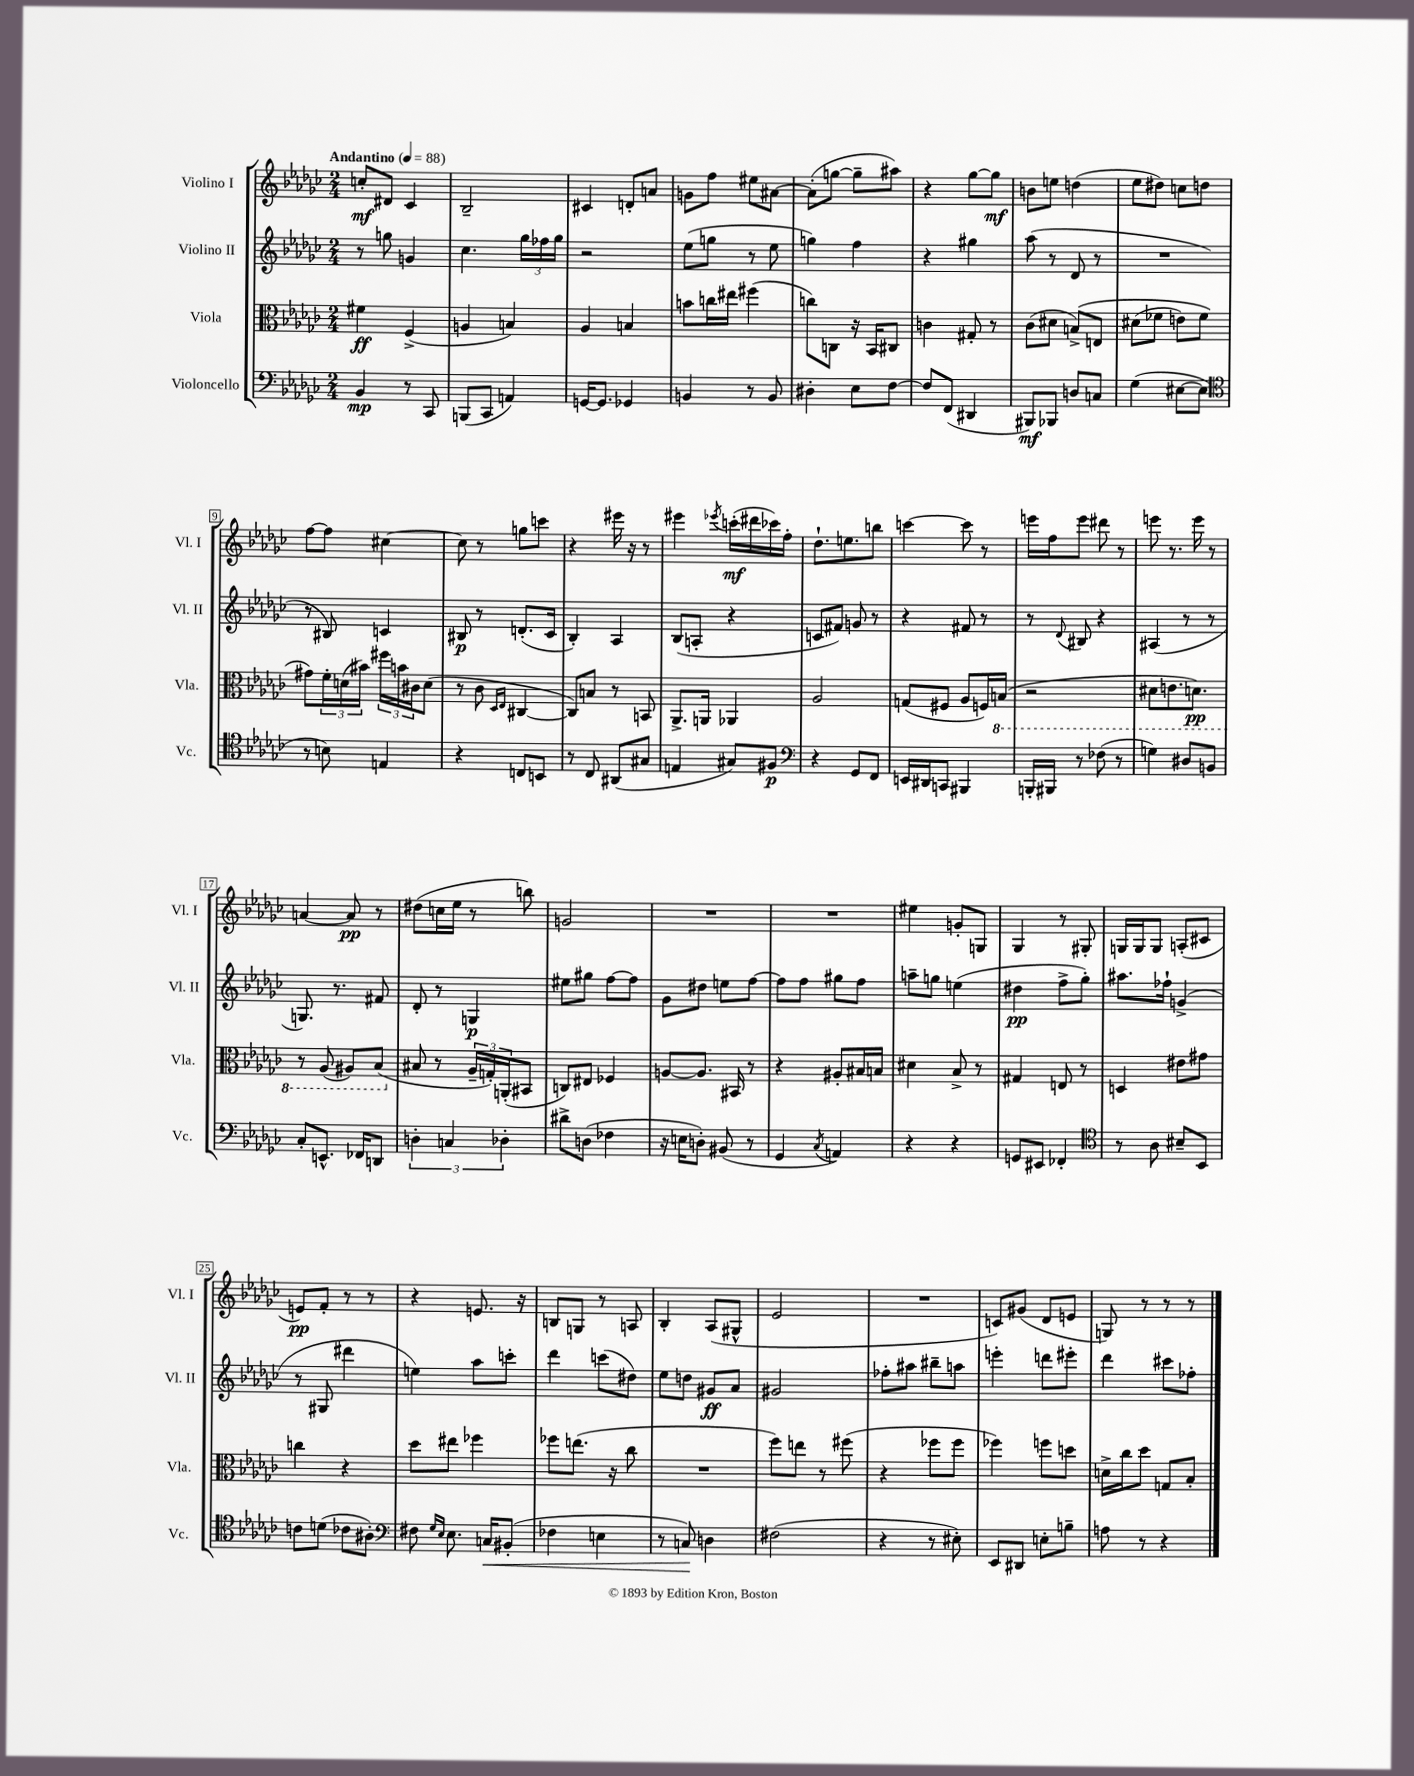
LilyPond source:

<<
\new StaffGroup <<
\new Staff = "s0" \with { instrumentName = "Violino I" shortInstrumentName = "Vl. I" } {
    \clef treble \key ges \major \numericTimeSignature \time 2/4 \tempo "Andantino" 4 = 88
    c''8-.\mf dis'8 ces'4 |
    bes2-- |
    cis'4 d'8-. a'8 |
    g'8 f''8 eis''8 ais'8~ |
    ais'8-.( g''8~ g''8-- ais''8) |
    r4 ges''8~ ges''8\mf |
    b'8 e''8 d''4( |
    ees''8 dis''8) c''8 d''8 |
    f''8~ f''8 cis''4~ |
    cis''8 r8 g''8 c'''8 |
    r4 eis'''16 r16 r8 |
    eis'''4 \acciaccatura { ees'''8 } c'''16-.\mf( dis'''16 ces'''16) f''16-. |
    des''8.-! e''8. b''8 |
    c'''4~ c'''8 r8 |
    e'''16 f''16 e'''8 dis'''8 r8 |
    e'''8 r8. e'''16 r8 |
    a'4~ a'8\pp r8 |
    dis''8( c''16 ees''16 r8 b''8) |
    g'2 |
    R2 |
    R2 |
    eis''4 g'8-. g8 |
    ges4 r8 gis8-. |
    g16 g16 g8 a8-.( cis'8 |
    e'8\pp) f'8-. r8 r8 |
    r4 e'8. r16 |
    b8 g8 r8 a8 |
    bes4-. aes8( gis8-^ |
    ees'2 |
    R2 |
    c'8) gis'8( des'8 e'8 |
    g8) r8 r8 r8 \bar "|." |
}
\new Staff = "s1" \with { instrumentName = "Violino II" shortInstrumentName = "Vl. II" } {
    \clef treble \key ges \major \numericTimeSignature \time 2/4
    r8 g''8 g'4 |
    ces''4. \tuplet 3/2 { ges''16 fes''16 ges''16 } |
    r2 |
    ees''8( g''8 r8 ees''8 |
    g''4) f''4 |
    r4 gis''4 |
    aes''8( r8 des'8 r8 |
    R2 |
    r8 bis8) c'4 |
    bis8\p r8 d'8.-.( ces'16 |
    bes4-.) aes4 |
    bes8( a8-. r4 |
    c'8 fis'8) g'8 r8 |
    r4 fis'8 r8 |
    r8 \appoggiatura { des'8 } bis8 r4 |
    ais4( r8 r8 |
    g8.) r8. fis'8 |
    des'8-. r8 g4\p |
    eis''8 gis''8 f''8~ f''8 |
    ges'8 dis''8 e''8 f''8~ |
    f''8 f''8 gis''8 f''8 |
    a''8-- g''8 e''4( |
    dis''4\pp f''8-> ges''8-.) |
    ais''8. fes''16-! g'4->( |
    r8 gis8 dis'''4 |
    e''4) aes''8 c'''8-. |
    des'''4 c'''8( dis''8) |
    ees''8 d''8 gis'8\ff aes'8 |
    gis'2 |
    fes''8-. ais''8 bis''8-- a''8 |
    e'''4-. d'''8 eis'''8-. |
    des'''4 cis'''8 fes''8-. \bar "|." |
}
\new Staff = "s2" \with { instrumentName = "Viola" shortInstrumentName = "Vla." } {
    \clef alto \key ges \major \numericTimeSignature \time 2/4
    fis'4\ff f4->( |
    a4 b4) |
    aes4 b4 |
    b'8 c''16 eis''16 fis''4( |
    c''8) c8 r16 bes,16 cis8 |
    c'4 gis8-. r8 |
    ces'8( dis'8 b8->)\( e8 |
    dis'8( fes'8 e'8) fes'8 |
    gis'8\) \tuplet 3/2 { f'16-. d'16( bis'16) } \tuplet 3/2 { fis''16 b'16 cis'16 } d'8( |
    r8 ces'8 \grace { des16 ees16 } cis4~ |
    cis8) b8 r8 b,8 |
    aes,8.-> a,16 aes,4 |
    aes2 |
    g8( fis8 aes8 f16) \ottava #-1 b,16( |
    r2 |
    dis8 e8. d8.\pp) |
    r8 aes,8( ais,8) bes,8( \ottava #0 |
    bis8 r8 \tuplet 3/2 { aes16-- g16-.) a,16-.( } bis,8 |
    c8) eis8 fes4 |
    a8~ a8. bis,16 r8 |
    r4 ais8-. bis16 b16 |
    dis'4 bes8-> r8 |
    gis4 e8 r8 |
    d4 eis'8 gis'8 |
    c''4 r4 |
    des''8 eis''8 fes''4 |
    fes''8 e''8.( r16 ces''8 |
    R2 |
    f''8) e''8 r8 fis''8( |
    r4 fes''8 fes''8 |
    fes''4) f''8 d''8 |
    d'16-> ces''16 des''8 g8 bes8-. \bar "|." |
}
\new Staff = "s3" \with { instrumentName = "Violoncello" shortInstrumentName = "Vc." } {
    \clef bass \key ges \major \numericTimeSignature \time 2/4
    bes,4\mp r8 ces,8 |
    b,,8( ces,8 a,4) |
    g,16~ g,8. ges,4 |
    b,4 r8 b,8 |
    dis4-. ees8 f8~ |
    f8 f,8( dis,4 |
    bis,,8\mf) bes,,8 d8 c8 |
    ges4( eis8~ eis8 |
    \clef tenor r8 b8) e4 |
    r4 c8 b,8 |
    r8 ces8 ais,8( gis8 |
    e4 gis8) fis8\p |
    \clef bass r4 ges,8 f,8 |
    e,16 dis,16 c,8 bis,,4 |
    b,,16-. bis,,16 r8 fes8( r8 |
    g4) dis8 b,8 |
    ces8-. e,8.-^ fes,16 d,8 |
    \tuplet 3/2 { d4-. c4 des4-. } |
    dis'8-> d8( fes4 |
    r16 e16 d8-.) bis,8( r8 |
    ges,4 \acciaccatura { ces8 } a,4) |
    r4 r4 |
    g,8 eis,8 fes,4-. |
    \clef tenor r8 aes8 bis8-- bes,8 |
    c'8 d'8( ces'8 ais8-.) |
    \clef bass fis8 \grace { ges16 ees16 } ees8. c16\< bis,8-.( |
    fes4 e4 |
    r8 c8\!) d4 |
    fis2( |
    r4 r8 eis8-.) |
    ees,8 dis,8 e8-. b8-- |
    a8 r8 r4 \bar "|." |
}
>>
>>
\layout { \context { \Score \override BarNumber.stencil = #(make-stencil-boxer 0.1 0.3 ly:text-interface::print) } }
